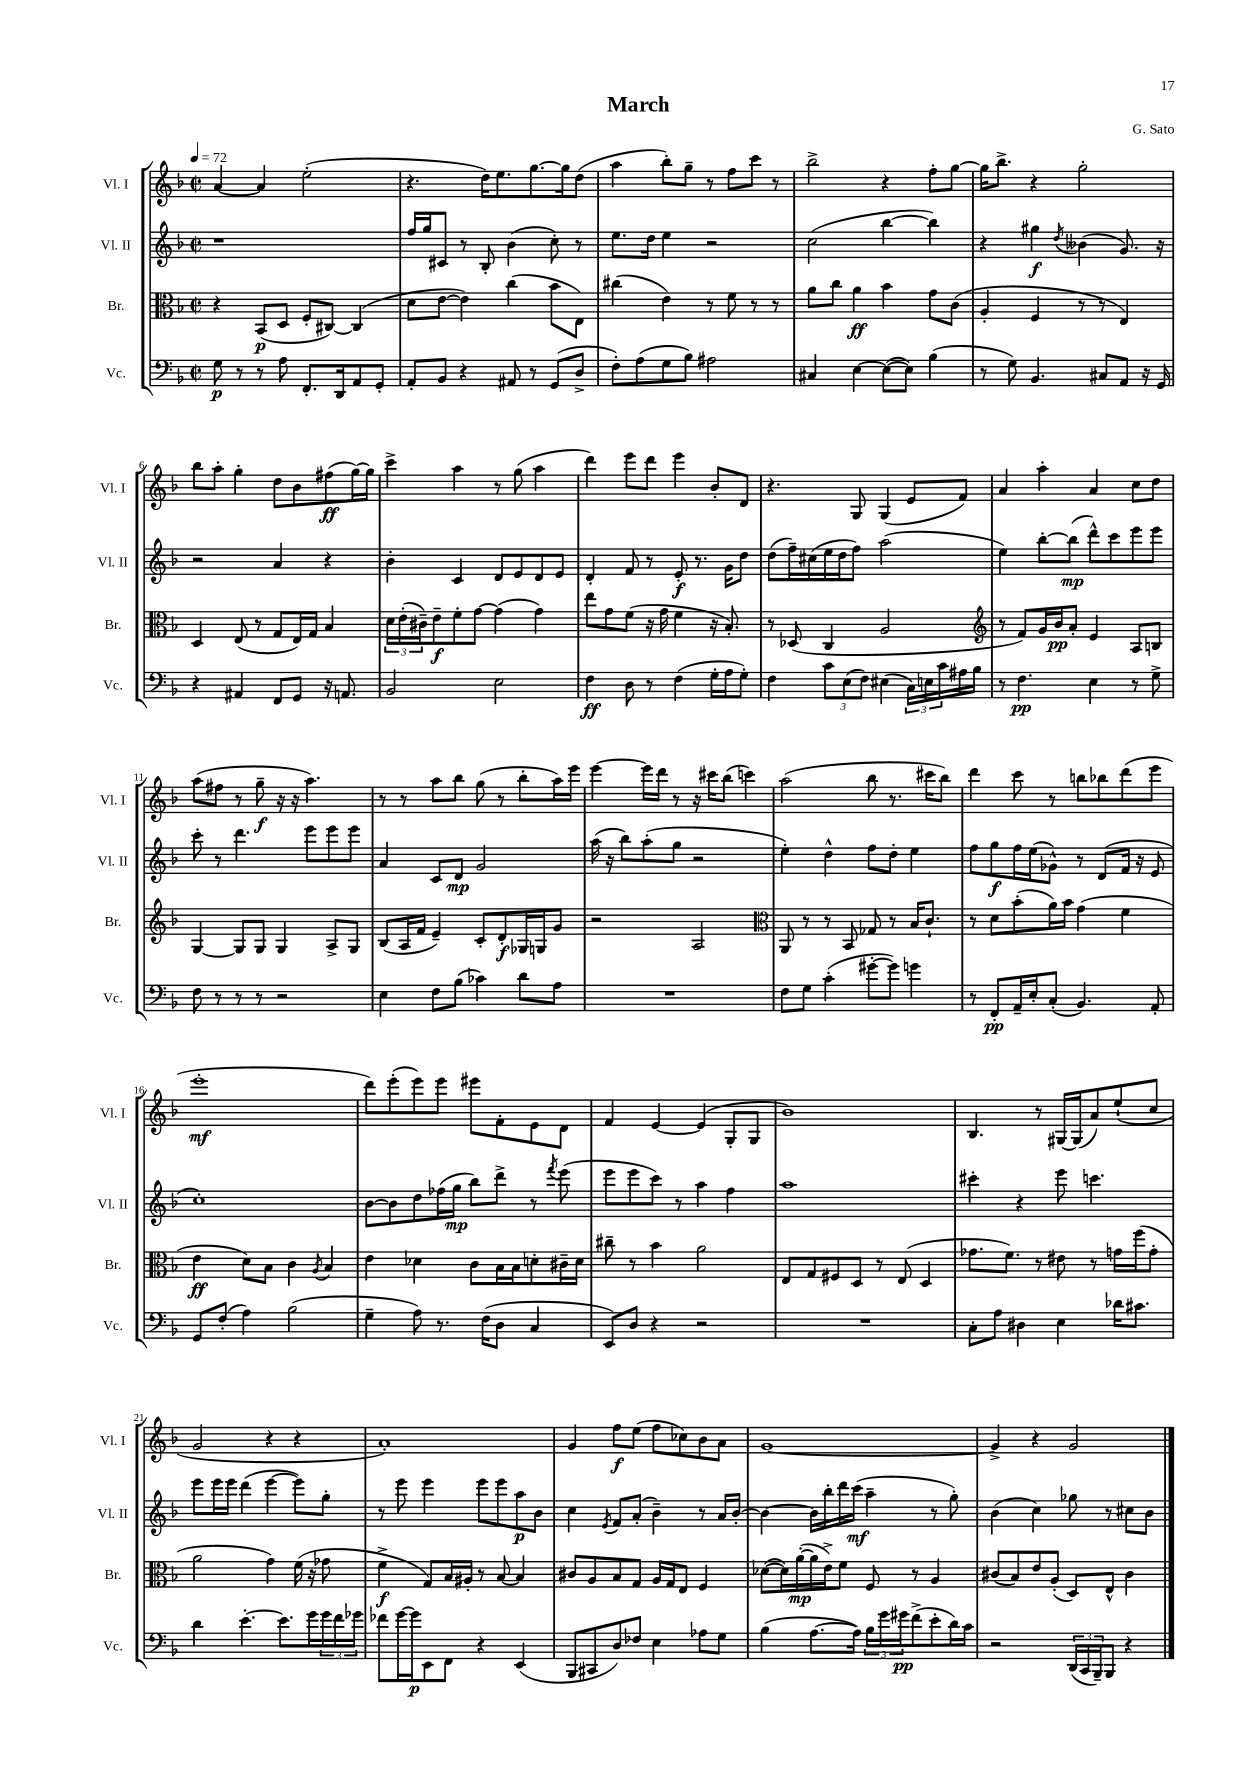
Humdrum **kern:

**kern	**kern	**kern	**kern
*staff4	*staff3	*staff2	*staff1
*clefF4	*clefC3	*clefG2	*clefG2
*k[b-]	*k[b-]	*k[b-]	*k[b-]
*M2/2	*M2/2	*M2/2	*M2/2
*met(c|)	*met(c|)	*met(c|)	*met(c|)
*MM72	*MM72	*MM72	*MM72
8G\	4r	1r	[4a/
8r	.	.	.
8r	(8BB-/L	.	4a/]
8A\	8D/J	.	.
8.FF'/L	8F'/L	.	(2ee'\
.	[8C#/J)	.	.
16DD/k	.	.	.
8AA/	(4C#/]	.	.
8GG'/J	.	.	.
=	=	=	=
8AA'/L	8d\L	16ff/LL	4.r
.	.	16gg/J	.
8BB-/J	[8e\J	8c#/J	.
4r	4e\])	8r	.
.	.	8B-'/	16dd\LK)
.	.	.	8.ee\
8AA#/	(4cc\	(4b-\	.
8r	.	.	[8.gg\
(8GG/L	8b-\L	8cc'\)	.
.	.	.	16gg\]k
8D^/J	8E\J)	8r	(8dd\J
=	=	=	=
8F'\L)	(4cc#\	8.ee\L	4aa\
(8A\	.	.	.
.	.	16dd\Jk	.
8G\	4e\)	4ee\	8bb-'\L)
8B-\J)	.	.	8gg~\J
2A#\	8r	2r	8r
.	8f\	.	8ff\L
.	8r	.	8ccc\J
.	8r	.	8r
=	=	=	=
4C#/	8a\L	(2cc\	2bb-^\
.	8cc\J	.	.
[4E\	4a\	.	.
(8E\_L	4b-\	[4bb-\	4r
8E\]J)	.	.	.
(4B-\	8g\L	4bb-\])	8ff'\L
.	(8c\J	.	[8gg\J
=	=	=	=
8r	4A'/	4r	16gg\]LK
.	.	.	8.bb-^\J
8G\)	.	.	.
4.BB-/	4F/	4gg#\	4r
.	.	8qdd/	.
.	8r	(4b--\	2gg'\
8C#/L	8r	.	.
8AA/J	4E/)	8.g/)	.
16r	.	.	.
16GG/	.	16r	.
=	=	=	=
4r	4D/	2r	8bb-\L
.	.	.	8aa'\J
4AA#/	(8E/	.	4gg'\
.	8r	.	.
8FF/L	8G/L	4a/	8dd\L
8GG/J	16E/L)	.	8b-\
.	16G/JJ	.	.
16r	4B-/	4r	(8ff#\
8.AA/	.	.	.
.	.	.	[16gg\L)
.	.	.	16gg\]JJ
=	=	=	=
2BB-/	24d\LL	4b-'\	4ccc^\
.	(24e'\	.	.
.	24c#~\J)	.	.
.	8e~\	.	.
.	8f'\	4c/	4aa\
.	[8g\J	.	.
2E\	(4g\]	8d/L	8r
.	.	8e/	(8gg\
.	4g\)	8d/	4aa\
.	.	8e/J	.
=	=	=	=
4F\	8ee\L	4d'/	4ddd\)
.	8g\	.	.
8D\	(8f\J	8f/	8eee\L
8r	16r	8r	8ddd\J
.	16g\	.	.
(4F\	4f\	8e'/	4eee\
.	.	8.r	.
16G'\LL	16r	.	8b-'/L
16A\J	8.B-'/)	16g\LK	.
8G'\J)	.	8dd\J	8d/J
=	=	=	=
4F\	8r	(8dd\L	4.r
.	(8D-/	16ff~\L)	.
.	.	(16cc#\	.
12c\L	4C/	16ee\	.
.	.	16dd\J	.
(12E\	.	.	.
.	.	8ff\J)	8G/
12F\J)	.	.	.
(4E#\	2A/	(2aa\	(4G/
24C\LL)	.	.	8e/L
24E\	.	.	.
24c\	.	.	.
16A#\	.	.	8f/J)
16B-\JJ	.	.	.
=	=	=	=
*	*clefG2	*	*
8r	8r	4ee\)	4a/
4.F\	8f/L)	.	.
.	16g/L	[8bb-'\L	4aa'\
.	16b-/J	.	.
.	8a'/J	(8bb-\]J	.
4E\	4e/	8ddd^^\L)	4a/
.	.	8ccc\	.
8r	8A/L	8eee\	8cc\L
8G^\	8B/J	8eee\J	8dd\J
=	=	=	=
8F\	[4G/	8ccc'\	(8aa\L
8r	.	8r	8ff#\J
8r	8G/]L	4.ddd\	8r
8r	8G/J	.	8gg~\
2r	4G/	.	16r
.	.	.	16r
.	.	8eee\L	4.aa\)
.	8A^/L	8eee\	.
.	8G/J	8eee\J	.
=	=	=	=
4E\	(8B-/L	4a/	8r
.	16A/L	.	8r
.	16f/JJ	.	.
8F\L	4e~/)	8c/L	8aa\L
(8B-\J	.	8d/J	8bb-\J
4c-\)	8c'/L	2g/	(8gg\
.	8d'/	.	8r
8d\L	16G-/L	.	8bb-'\L
.	16G/J	.	.
8A\J	8g/J	.	16aa\L)
.	.	.	16eee\JJ
=	=	=	=
1r	2r	(16aa\	[4eee\
.	.	16r	.
.	.	8bb-\L)	.
.	.	(8aa'\	16eee\]LL
.	.	.	16ddd\JJ
.	.	8gg\J	8r
.	2A/	2r	16r
.	.	.	16ccc#\LK
.	.	.	(8bb-\J
.	.	.	4ccc\)
=	=	=	=
*	*clefC3	*	*
8F\L	8AA/	4ee'\)	(2aa\
8G\J	8r	.	.
(4c'\	8r	4dd^^\	.
.	8BB-/	.	.
[8g#'\L	8G-/	8ff\L	8bb-\
8g#\]J)	8r	8dd'\J	8.r
4g\	16B-/LK	4ee\	.
.	8.c`/J	.	16ccc#\LK
.	.	.	8bb-\J)
=	=	=	=
8r	8r	8ff\L	4ddd\
8FF'/L	8d\L	8gg\	.
16AA~/L	(8b-'\	16ff\L	8ccc\
16E'/J	.	(16ee\J	.
(8C'/J	16a\L)	8g-^^\J)	8r
.	16b-\JJ	.	.
4.BB-/)	(4g\	8r	8bb\L
.	.	(8d/L	8bb-\
.	4f\	16f/Jk	(8ddd\
.	.	16r	.
8AA'/	.	8e/	8eee\J
=	=	=	=
8GG/L	4e\	1cc')	1eee'
(8F'/J	.	.	.
4A\)	8d\L)	.	.
.	8B-\J	.	.
(2B-\	4c\	.	.
.	8qA/	.	.
.	4B-/	.	.
=	=	=	=
4G~\	4e\	[8b-\L	8ddd\L)
.	.	8b-\]	(8eee'\
8A\)	4d-\	8dd\	8eee\)
8.r	.	(16ff-\L	8eee\J
.	.	16gg\JJ	.
.	8c\L	8bb-\L)	8eee#\L
(16F\LK	.	.	.
8D\J	16B-\L	8ddd^\J	8f'\
.	16B-\J	.	.
4C/	8d'\	8r	8e\
.	.	8qfff/	.
.	16c#~\L	(8eee\	8d\J
.	16d\JJ	.	.
=	=	=	=
8EE/L)	8cc#~\	8eee\L	4f/
8D/J	8r	8eee\	.
4r	4b-\	8ccc\J)	[4e/
.	.	8r	.
2r	2a\	4aa\	(4e/]
.	.	4ff\	8G'/L
.	.	.	8G/J
=	=	=	=
1r	8E/L	1aa	1b-)
.	8G/	.	.
.	8F#/	.	.
.	8D/J	.	.
.	8r	.	.
.	(8E/	.	.
.	4D/	.	.
=	=	=	=
8C'\L	8.g-\L	4ccc#'\	4.B-/
8A\J	.	.	.
.	8.f\J)	.	.
4D#\	.	4r	.
.	8r	.	8r
4E\	8e#\	8eee\	[16G#/LL
.	.	.	(16G#/]J
.	8r	4.ccc\	8a/)
16d-\LK	16g\LL	.	(8ee`/
8.c#\J	(16ff\J	.	.
.	8g'\J	.	8cc/J
=	=	=	=
4d\	2a\	8eee\L	2g/
.	.	16eee\L	.
.	.	16eee\JJ	.
[4.e'\	.	(4ddd\	.
.	4g\)	[4eee\	4r
8.e\]L	.	.	.
.	(16f\	8eee\]L)	4r
16g\L	16r	.	.
24g\	8g-\	8gg'\J	.
24f\	.	.	.
24g-\JJ	.	.	.
=	=	=	=
8f-\L	4f^\	8r	1a')
[16g\L	.	8eee\	.
16g\]J	.	.	.
8EE\	8G/L)	4eee\	.
8FF\J	16B-/L	.	.
.	16A#'/JJ	.	.
4r	8r	8eee\L	.
.	[8B-/	8eee\	.
(4EE/	4B-/]	8aa\	.
.	.	8b-\J	.
=	=	=	=
8BBB-/L	8c#/L	4cc\	4g/
8CC#/	8A/	.	.
.	.	8qe/	.
8D/)	8B-/	8f/L	8ff\L
8F-/J	8G/J	(8a'/J	(8ee\J
4E\	16A/LL	4b-~\)	8ff\L
.	16G/J	.	.
.	8E/J	.	8cc-\)
8A-\L	4F/	8r	8b-\
8G\J	.	16a/LL	8a\J
.	.	[16b-'/JJ	.
=	=	=	=
(4B-\	([8d-\L	4b-\_	[1g
.	16d-\]L)	.	.
.	([16a'\	.	.
[8.A\L	16a\]	16b-\]LL	.
.	16e^\J)	16bb-'\	.
.	8f\J	16ddd\	.
16A\]Jk)	.	(16ccc\JJ	.
24B-\LL	8F/	4aa~\	.
24g\	.	.	.
24g#\J	.	.	.
(8f^\	8r	.	.
8e'\	4A/	8r	.
16d\L)	.	8gg'\)	.
16c\JJ	.	.	.
=	=	=	=
2r	(8c#/L	(4b-\	4g^/]
.	8B-/)	.	.
.	8e/	4cc\)	4r
.	(8A'/J	.	.
(24DD/LL	8D/L)	8gg-\	2g/
24CC/	.	.	.
24BBB-~/J)	.	.	.
8BBB-/J	8E^^/J	8r	.
4r	4c#\	8cc#\L	.
.	.	8b-\J	.
==	==	==	==
*-	*-	*-	*-
